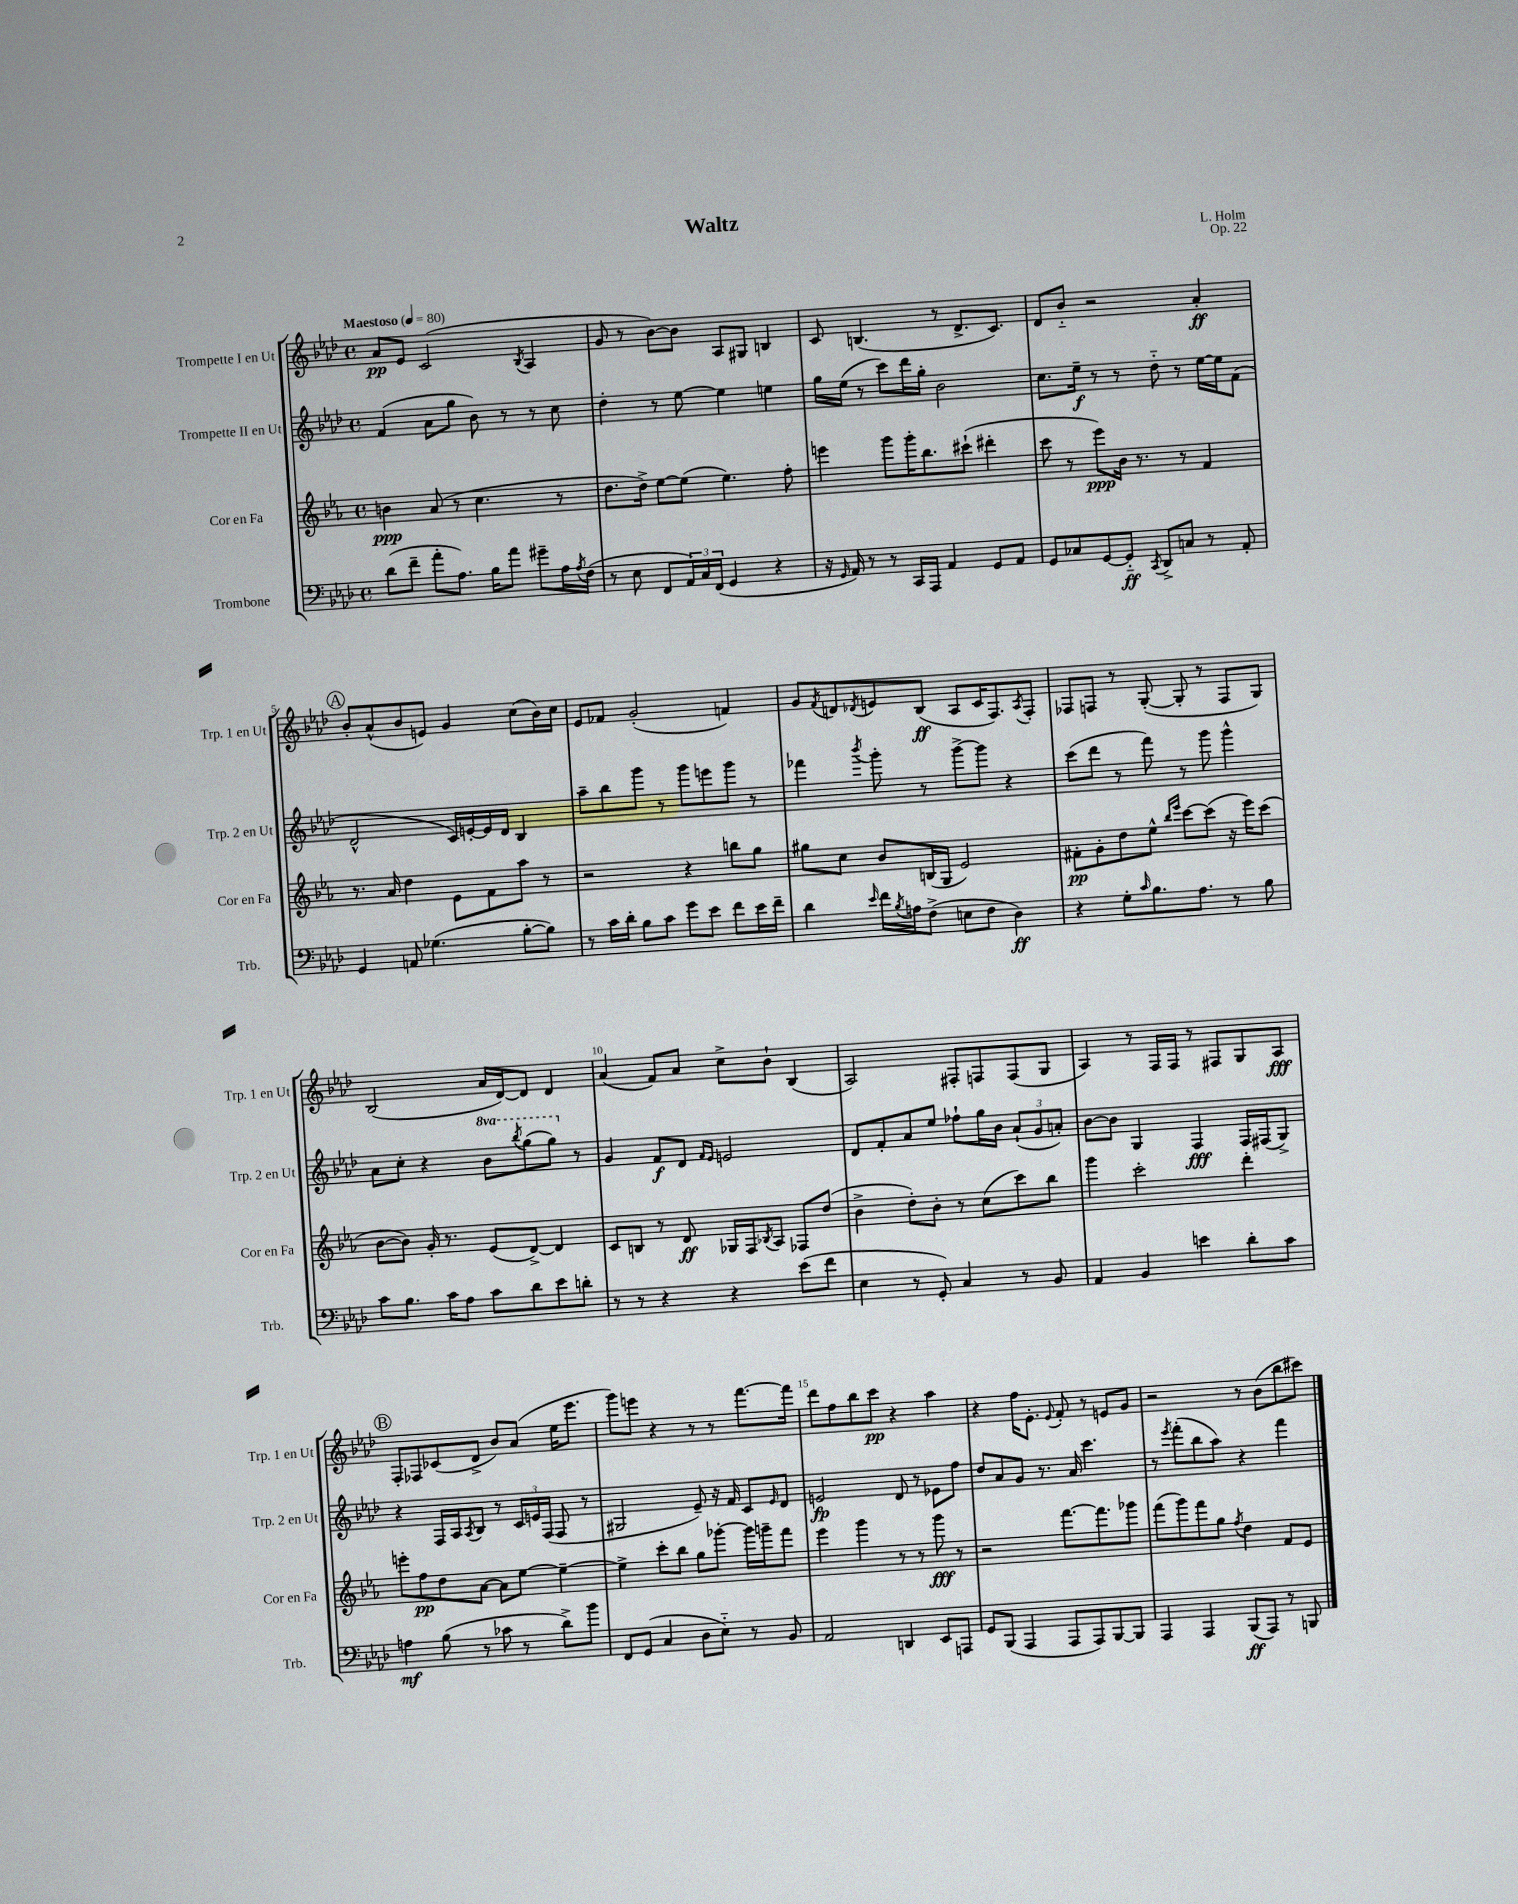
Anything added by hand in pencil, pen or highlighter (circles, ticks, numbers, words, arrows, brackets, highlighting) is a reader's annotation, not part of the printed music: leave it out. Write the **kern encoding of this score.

**kern	**dynam	**kern	**dynam	**kern	**dynam	**kern	**dynam
*part4	*part4	*part3	*part3	*part2	*part2	*part1	*part1
*staff4	*staff4	*staff3	*staff3	*staff2	*staff2	*staff1	*staff1
*I"Trombone	*	*I"Cor en Fa	*	*I"Trompette II en Ut	*	*I"Trompette I en Ut	*
*I'Trb.	*	*I'Cor en Fa	*	*I'Trp. 2 en Ut	*	*I'Trp. 1 en Ut	*
*clefF4	*	*clefG2	*	*clefG2	*	*clefG2	*
*k[b-e-a-d-]	*	*k[b-e-a-]	*	*k[b-e-a-d-]	*	*k[b-e-a-d-]	*
*M4/4	*	*M4/4	*	*M4/4	*	*M4/4	*
*met(c)	*	*met(c)	*	*met(c)	*	*met(c)	*
*MM80	*	*MM80	*	*MM80	*	*MM80	*
=1	=1	=1	=1	=1	=1	=1	=1
!	!	!	!	!	!	!LO:TX:a:B:t=Maestoso	!
(8d-\L	.	4bn\	ppp	(4f/	.	8a-/L	pp
8f~\J	.	.	.	.	.	8e-/J	.
8a-'\L	.	(8a-/	.	8a-\L	.	(2c/	.
8.A-\J)	.	8r	.	8gg\J	.	.	.
.	.	4.cc\	.	8b-\)	.	.	.
16B-\KL	.	.	.	.	.	.	.
8a-\J	.	.	.	8r	.	.	.
.	.	.	.	.	.	8qB-/	.
8g#X~\L	.	.	.	8r	.	4A-/	.
16A-\L	.	8r	.	8cc\	.	.	.
8qA-/	.	.	.	.	.	.	.
(16F\JJ	.	.	.	.	.	.	.
=2	=2	=2	=2	=2	=2	=2	=2
8r	.	8.dd\L	.	4dd-'\	.	8g/	.
8E-\	.	.	.	.	.	8r	.
.	.	16dd^\Jk)	.	.	.	.	.
8FF/L	.	[8ee-\L	.	8r	.	[8b-\L)	.
24AA-/L)	.	(8ee-\J]	.	[8ee-\	.	8b-\J]	.
24C/	.	.	.	.	.	.	.
(24FF/JJ	.	.	.	.	.	.	.
4GG/	.	4.ee-\)	.	4ee-\]	.	8A-/L	.
.	.	.	.	.	.	8G#X/J	.
4r	.	.	.	4een\	.	4Bn/	.
.	.	8ff'\	.	.	.	.	.
=3	=3	=3	=3	=3	=3	=3	=3
16r	.	4eeen\	.	16gg\LL	.	8c/	.
16qqGG/	.	.	.	.	.	.	.
16AA-/)	.	.	.	(16ee-\JJ	.	.	.
8r	.	.	.	8r	.	(4.Bn/	.
8r	.	8ggg\L	.	8ccc\L)	.	.	.
16CC/LL	.	16ggg'\K	.	16ddd-\L	.	.	.
16AAA-/JJ	.	8.bb-\	.	16gg'\JJ	.	.	.
4AA-/	.	.	.	2b-\	.	8r	.
.	.	(8ccc#X`\J	.	.	.	8.d-^/L	.
8GG/L	.	4ddd#X'\	.	.	.	.	.
.	.	.	.	.	.	8.c/J)	.
8AA-/J	.	.	.	.	.	.	.
=4	=4	=4	=4	=4	=4	=4	=4
8GG/L	.	8ccc\	.	8.cc\L	.	8d-/L	.
8C-X/	.	8r	.	.	.	8b-/J	.
.	.	.	.	16ee-~\Jk	f	.	.
[8GG/	.	8eee-\L)	ppp	8r	.	2r	.
8GG/J]	ff	16b-\Jk	.	8r	.	.	.
.	.	8.r	.	.	.	.	.
8qCC/	.	.	.	.	.	.	.
8DD-^/L	.	.	.	8dd-\	.	.	.
8Cn/J	.	8r	.	8r	.	.	.
8r	.	4f/	.	[16ee-\LL	.	4a-'/	ff
.	.	.	.	16ee-\J]	.	.	.
8AA-'/	.	.	.	(8f\J	.	.	.
!!LO:LB:g=z
!!LO:REH:place=s1:t=A
=5	=5	=5	=5	=5	=5	=5	=5
4GG/	.	8.r	.	2d-^^/	.	8b-'/L	.
.	.	.	.	.	.	(8a-^^/	.
.	.	16a-/	.	.	.	.	.
8AAn/	.	4dd\	.	.	.	8b-/	.
(4.G-X\	.	.	.	.	.	8en/J)	.
.	.	8e-\L	.	16c/LL)	.	4g/	.
.	.	.	.	[16en'/	.	.	.
.	.	8f\	.	16e/]	.	.	.
.	.	.	.	16d-/JJ	.	.	.
[8B-'\L	.	8aa-\J	.	4B-/	.	(8cc\L	.
8B-\J])	.	8r	.	.	.	16b-\L)	.
.	.	.	.	.	.	16cc\JJ	.
=6	=6	=6	=6	=6	=6	=6	=6
8r	.	2r	.	8aa-~\L	.	8e-/L	.
16c\LL	.	.	.	8bb-\	.	8f-X/J	.
16d-'\JJ	.	.	.	.	.	.	.
8B-\L	.	.	.	8ggg\J	.	(2g'/	.
8c\J	.	.	.	8r	.	.	.
8g\L	.	4r	.	8ggg\L	.	.	.
8e-\J	.	.	.	8eeen\	.	.	.
8f\L	.	8bbn\L	.	8ggg\J	.	4fn/)	.
16e-\L	.	8gg\J	.	8r	.	.	.
16f~\JJ	.	.	.	.	.	.	.
=7	=7	=7	=7	=7	=7	=7	=7
4d-\	.	8gg#X\L	.	4fff-X\	.	8g/L	.
.	.	.	.	.	.	8qf/	.
.	.	8cc\J	.	.	.	8dn/	.
16qqe-/	.	.	.	8qbbb-/	.	8qd-X/	.
16f\LL	.	8b-/L	.	8ggg'\	.	8en/	.
8qB-/	.	.	.	.	.	.	.
16An\J	.	.	.	.	.	.	.
(8F^\J	.	(16Bn/L	.	8r	.	(8B-/J	ff
.	.	16G/JJ	.	.	.	.	.
8En\L	.	2e-/)	.	[8ggg^\L	.	8A-/L	.
8F\J	.	.	.	8ggg\J]	.	16c/K	.
.	.	.	.	.	.	8.F/)	.
4D-\)	ff	.	.	4r	.	.	.
.	.	.	.	.	.	8qA-/	.
.	.	.	.	.	.	8F'/J	.
=8	=8	=8	=8	=8	=8	=8	=8
4r	.	8f#X'\L	pp	(8ccc\L	.	8F-X/L	.
.	.	8g'\	.	8ddd-\J	.	8Fn/J	.
8G'\L	.	8dd\	.	8r	.	8r	.
16qqc/	.	.	.	.	.	.	.
8.B-\	.	8ee-^^\J	.	8fff\)	.	([8G'/	.
.	.	16qqbb-/LL	.	.	.	.	.
.	.	16qqeee-/JJ	.	.	.	.	.
.	.	[8ccc\L	.	8r	.	8G'/]	.
8.A-\J	.	.	.	.	.	.	.
.	.	(8ccc\J]	.	8ggg\	.	8r	.
8r	.	16r	.	4ggg^^\	.	8F/L	.
.	.	16eee-\KL)	.	.	.	.	.
8B-\	.	(8ccc\J	.	.	.	8G/J)	.
!!LO:LB:g=z
=9	=9	=9	=9	=9	=9	=9	=9
8c\L	.	[8b-\L	.	8a-\L	.	(2B-/	.
8.B-\J	.	8b-\J])	.	8cc'\J	.	.	.
.	.	16g'/	.	4r	.	.	.
16c\KL	.	8.r	.	.	.	.	.
8A-\J	.	.	.	.	.	.	.
*	*	*	*	*8va	*	*	*
8c\L	.	(8e-/L	.	8bb-\L	.	16a-/LL	.
.	.	.	.	.	.	[16d-/J)	.
.	.	.	.	8qbbb-/	.	.	.
8d-\	.	[8d^/J)	.	(8ggg\	.	8d-/J]	.
8e-\	.	4d/]	.	8ggg\J)	.	4d-/	.
*	*	*	*	*X8va	*	*	*
8dn'\J	.	.	.	8r	.	.	.
=10	=10	=10	=10	=10	=10	=10	=10
8r	.	8c/L	.	4g/	.	(4a-/	.
8r	.	8Bn/J	.	.	.	.	.
4r	.	8r	.	8f/L	f	8f/L)	.
.	.	8d/	ff	8d-/J	.	8a-/J	.
.	.	.	.	16qqf/LL	.	.	.
.	.	.	.	16qqe-/JJ	.	.	.
4r	.	16G-X/LL	.	2en/	.	8cc^\L	.
.	.	16F/J	.	.	.	.	.
.	.	8qB-X/	.	.	.	.	.
.	.	8A-/J	.	.	.	8b-`\J	.
(8e-\L	.	8F-X/L	.	.	.	(4B-/	.
8f\J	.	(8dd/J	.	.	.	.	.
=11	=11	=11	=11	=11	=11	=11	=11
4E-\	.	4b-^\	.	8d-/L	.	2A-/)	.
.	.	.	.	8f'/	.	.	.
8r	.	8dd'\L)	.	8a-/	.	.	.
8GG'/)	.	8b-'\J	.	8ee-/J	.	.	.
4C/	.	8r	.	8ff-X`\L	.	8F#X'/L	.
.	.	(8cc\L	.	16gg\L	.	8Fn/	.
.	.	.	.	16b-\JJ	.	.	.
8r	.	8ccc\)	.	(12a-`/L	.	(8F/	.
.	.	.	.	12g/	.	.	.
8BB-/	.	8bb-\J	.	.	.	8G/J	.
.	.	.	.	12an'/J)	.	.	.
=12	=12	=12	=12	=12	=12	=12	=12
4AA-/	.	4ggg\	.	[8b-\L	.	4A-/)	.
.	.	.	.	8b-\J]	.	.	.
4BB-/	.	2ccc'\	.	4G/	.	8r	.
.	.	.	.	.	.	16F/LL	.
.	.	.	.	.	.	16F/JJ	.
4en\	.	.	.	4F/	fff	8r	.
.	.	.	.	.	.	8F#X/L	.
8d-'\L	.	4ddd'\	.	16F/LL	.	8G/	.
.	.	.	.	(16F#X/J	.	.	.
8c\J	.	.	.	8G^/J)	.	8A-/J	fff
!!LO:LB:g=z
!!LO:REH:place=s1:t=B
=13	=13	=13	=13	=13	=13	=13	=13
4An\	mf	8eeen'\L	.	4r	.	8F'/L	.
.	.	8ff\	pp	.	.	8F-X/	.
(8B-\	.	8dd\	.	16F/LL	.	(8c-X/	.
.	.	.	.	16A-/J	.	.	.
.	.	.	.	8qA-/	.	.	.
8r	.	[8a-\J	.	8B-/J	.	8d-^/J	.
8c-X\	.	8a-\L]	.	8r	.	8b-/L)	.
8r	.	[8ee-\J	.	24c/LL	.	(8a-/J	.
.	.	.	.	24en/	.	.	.
.	.	.	.	(24F/JJ	.	.	.
8d-^\L)	.	4ee-~\_	.	8F/	.	16ee-\KL	.
.	.	.	.	.	.	8.eee-\J	.
8b-\J	.	.	.	8r	.	.	.
=14	=14	=14	=14	=14	=14	=14	=14
8FF/L	.	4ee-^\]	.	2G#X/	.	8ggg\L)	.
(8GG/J	.	.	.	.	.	8eeen\J	.
4C/	.	8ccc'\L	.	.	.	4r	.
.	.	8bb-\J	.	.	.	.	.
8D-\L	.	8gg\L	.	8e-~/)	.	8r	.
8E-\J)	.	[8ggg-X'\J	.	16r	.	8r	.
.	.	.	.	16f/	.	.	.
8r	.	16ggg-\LL]	.	8c/L	.	[8.fff\L	.
.	.	16gggn~\J	.	.	.	.	.
.	.	.	.	16qqe-/	.	.	.
8BB-/	.	8fff\J	.	8d-/J	.	.	.
.	.	.	.	.	.	16fff\Jk]	.
=15	=15	=15	=15	=15	=15	=15	=15
2AA-/	.	4eee-\	.	2en/	fp	8ddd-\L	.
.	.	.	.	.	.	8ff\	.
.	.	4ggg\	.	.	.	8bb-\	.
.	.	.	.	.	.	8ccc\J	pp
4DDn/	.	8r	.	8d-/	.	4r	.
.	.	8r	.	8r	.	.	.
8EE-/L	.	8ggg\	fff	8e-X\L	.	4aa-\	.
8AAAn/J	.	8r	.	8ff\J	.	.	.
=16	=16	=16	=16	=16	=16	=16	=16
8GG/L	.	2r	.	8dd-/L	.	4r	.
(8BBB-/J	.	.	.	8a-/	.	.	.
4AAA-/	.	.	.	8g/J	.	16ff\KL	.
.	.	.	.	.	.	8.e-'\J	.
.	.	.	.	8.r	.	.	.
.	.	.	.	.	.	8qqe-/	.
8AAA-/L	.	[8.fff\L	.	.	.	8f'/	.
.	.	.	.	16a-/	.	.	.
8AAA-/)	.	.	.	4.ccc\	.	8r	.
.	.	8.fff\]	.	.	.	.	.
[8BBB-/	.	.	.	.	.	8en/L	.
8BBB-/J]	.	8ggg-X\J	.	.	.	8g/J	.
=17	=17	=17	=17	=17	=17	=17	=17
4AAA-/	.	(8fff\L	.	8r	.	2r	.
.	.	.	.	8qeee-/	.	.	.
.	.	8ggg\)	.	(8fff'\L	.	.	.
4AAA-/	.	8fff\	.	8bb-\	.	.	.
.	.	8gg\J	.	8aa-\J)	.	.	.
.	.	8qff/	.	.	.	.	.
(8BBB-/L	ff	4dd\	.	4r	.	8r	.
8AAA-/J)	.	.	.	.	.	(8b-\L	.
8r	.	8f/L	.	4fff\	.	8bb-\	.
8BBBn/	.	8e-/J	.	.	.	8ccc#X\J)	.
==	==	==	==	==	==	==	==
*-	*-	*-	*-	*-	*-	*-	*-
